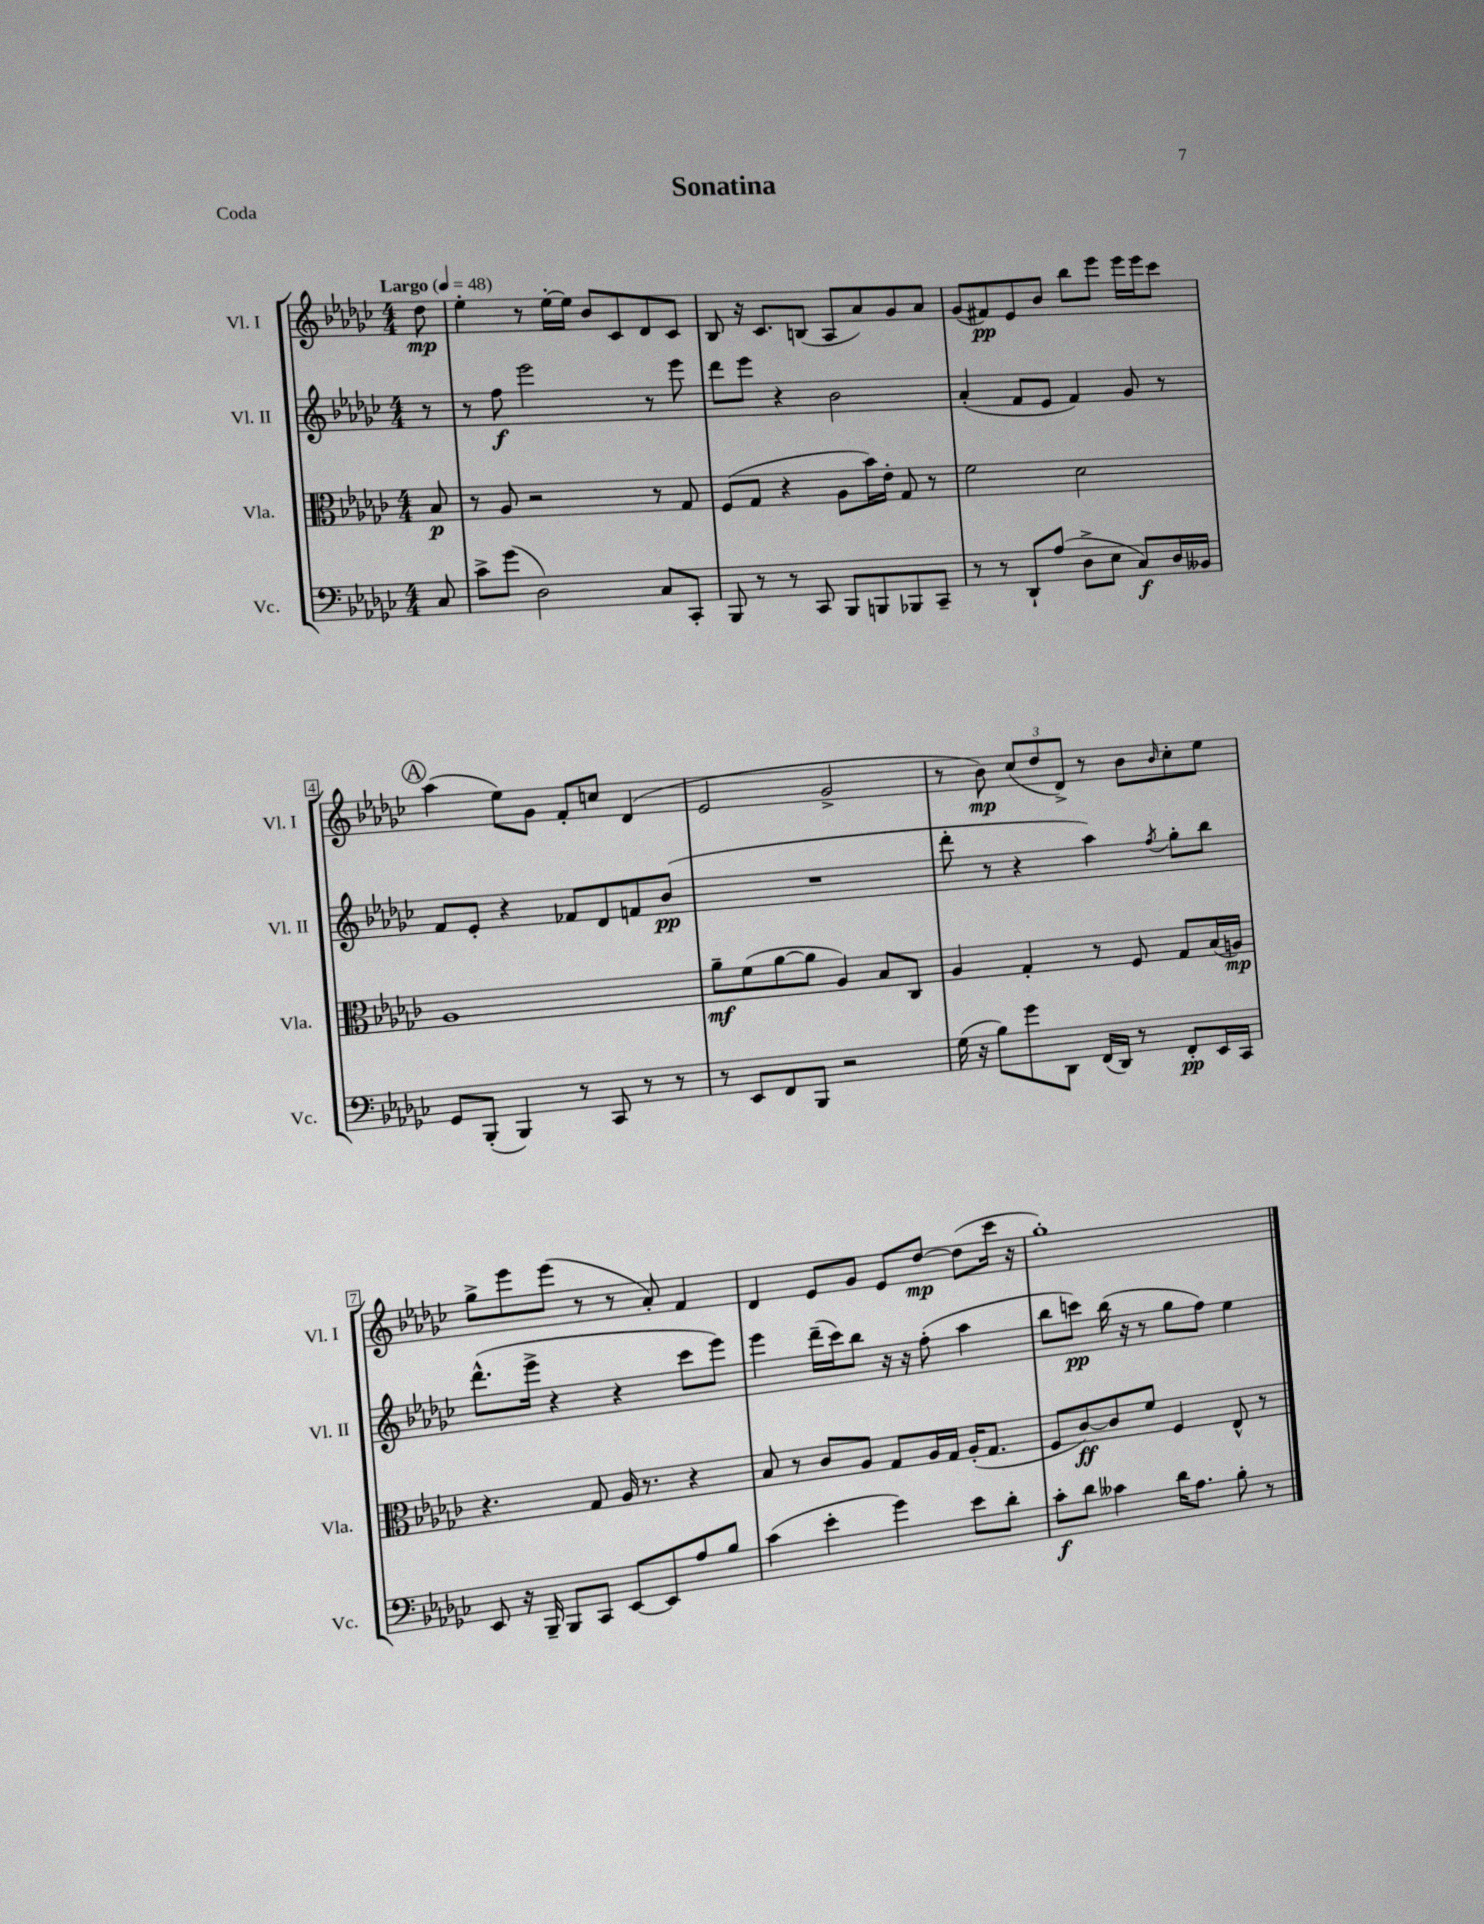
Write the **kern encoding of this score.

**kern	**kern	**kern	**kern
*staff4	*staff3	*staff2	*staff1
*clefF4	*clefC3	*clefG2	*clefG2
*k[b-e-a-d-g-c-]	*k[b-e-a-d-g-c-]	*k[b-e-a-d-g-c-]	*k[b-e-a-d-g-c-]
*M4/4	*M4/4	*M4/4	*M4/4
*MM48	*MM48	*MM48	*MM48
8C-	8B-	8r	8dd-
=	=	=	=
8c-^	8r	8r	4ee-'
(8g-	8A-	8ff	.
2D-)	2r	2eee-	8r
.	.	.	[16ee-'
.	.	.	16ee-]
.	.	.	8b-
.	.	.	8c-
8C-	8r	8r	8d-
8CC-'	8G-	8eee-	8c-
=	=	=	=
8BBB-	(8F	8ddd-	8B-
8r	8G-	8eee-	16r
.	.	.	8.c-
8r	4r	4r	.
8CC-	.	.	(8B
8BBB-	8A-	2b-	8A-
8BBB	16b-)	.	8a-)
.	16e-'	.	.
8BBB-	8G-	.	8g-
8CC-~	8r	.	8a-
=	=	=	=
8r	2f	(4a-'	(8g-
8r	.	.	8f#)
8DD-`	.	8f	8e-
(8A-	.	8e-	8b-
8D-^	2d-	4f)	8bb-
8E-	.	.	8eee-
8C-)	.	8g-	16eee-
.	.	.	16eee-
16D-	.	8r	8ccc-
16BB--	.	.	.
=	=	=	=
8GG-	1A-	8f	(4aa-
(8BBB-'	.	8e-'	.
4BBB-)	.	4r	8ee-)
.	.	.	8g-
8r	.	8f-	8f'
8CC-	.	8d-	8cc
8r	.	8f	(4d-
8r	.	(8b-	.
=	=	=	=
8r	8a-~	1r	2e-
8EE-	(8f	.	.
8FF	[8a-	.	.
8BBB-	8a-]	.	.
2r	4A-)	.	2g-^
.	8B-	.	.
.	8C-	.	.
=	=	=	=
(16G-	4A-	8ddd-'	8r
16r	.	.	.
8B-)	.	8r	8b-)
8g-	4G-'	4r	(12cc-
.	.	.	12dd-
8DD-	.	.	.
.	.	.	12d-^)
(16FF	8r	4aa-)	8r
16DD-)	.	.	.
8r	8F	.	8b-
.	.	8qff	16qqb-
8FF'	8G-	8gg-'	8cc-'
16EE-	(16B-	8bb-	8ee-
16CC-	16A)	.	.
=	=	=	=
8EE-	4.r	(8.ddd-^^	8gg-^
16r	.	.	8eee-
16BBB-~	.	16eee-^	.
8BBB-	.	4r	(8eee-
8CC-	8G-	.	8r
[8EE-	16A-	4r	8r
.	8.r	.	.
8EE-]	.	.	8a-')
8A-	4r	8ccc-	4f
8B-	.	8eee-)	.
=	=	=	=
(4c-	8B-	4eee-	4d-
.	8r	.	.
4e-'	8c-	(16ddd-~	8e-
.	.	16ccc-)	.
.	8A-	8bb-	8g-
4g-)	8G-	16r	8e-
.	.	16r	.
.	16A-	(8ff'	[8dd-
.	16G-	.	.
8e-	(16A-'	4aa-	(8dd-]
.	8.G-	.	.
8d-'	.	.	16ccc-
.	.	.	16r
=	=	=	=
8c-'	8F	8bb-	1gg-')
8d-	[8c-)	8ccc)	.
4c--	8c-]	(16bb-	.
.	.	16r	.
.	8f	8r	.
16d-	4F	8gg-	.
8.A-	.	.	.
.	.	8ff)	.
8B-'	8E-^^	4ee-	.
8r	8r	.	.
==	==	==	==
*-	*-	*-	*-
